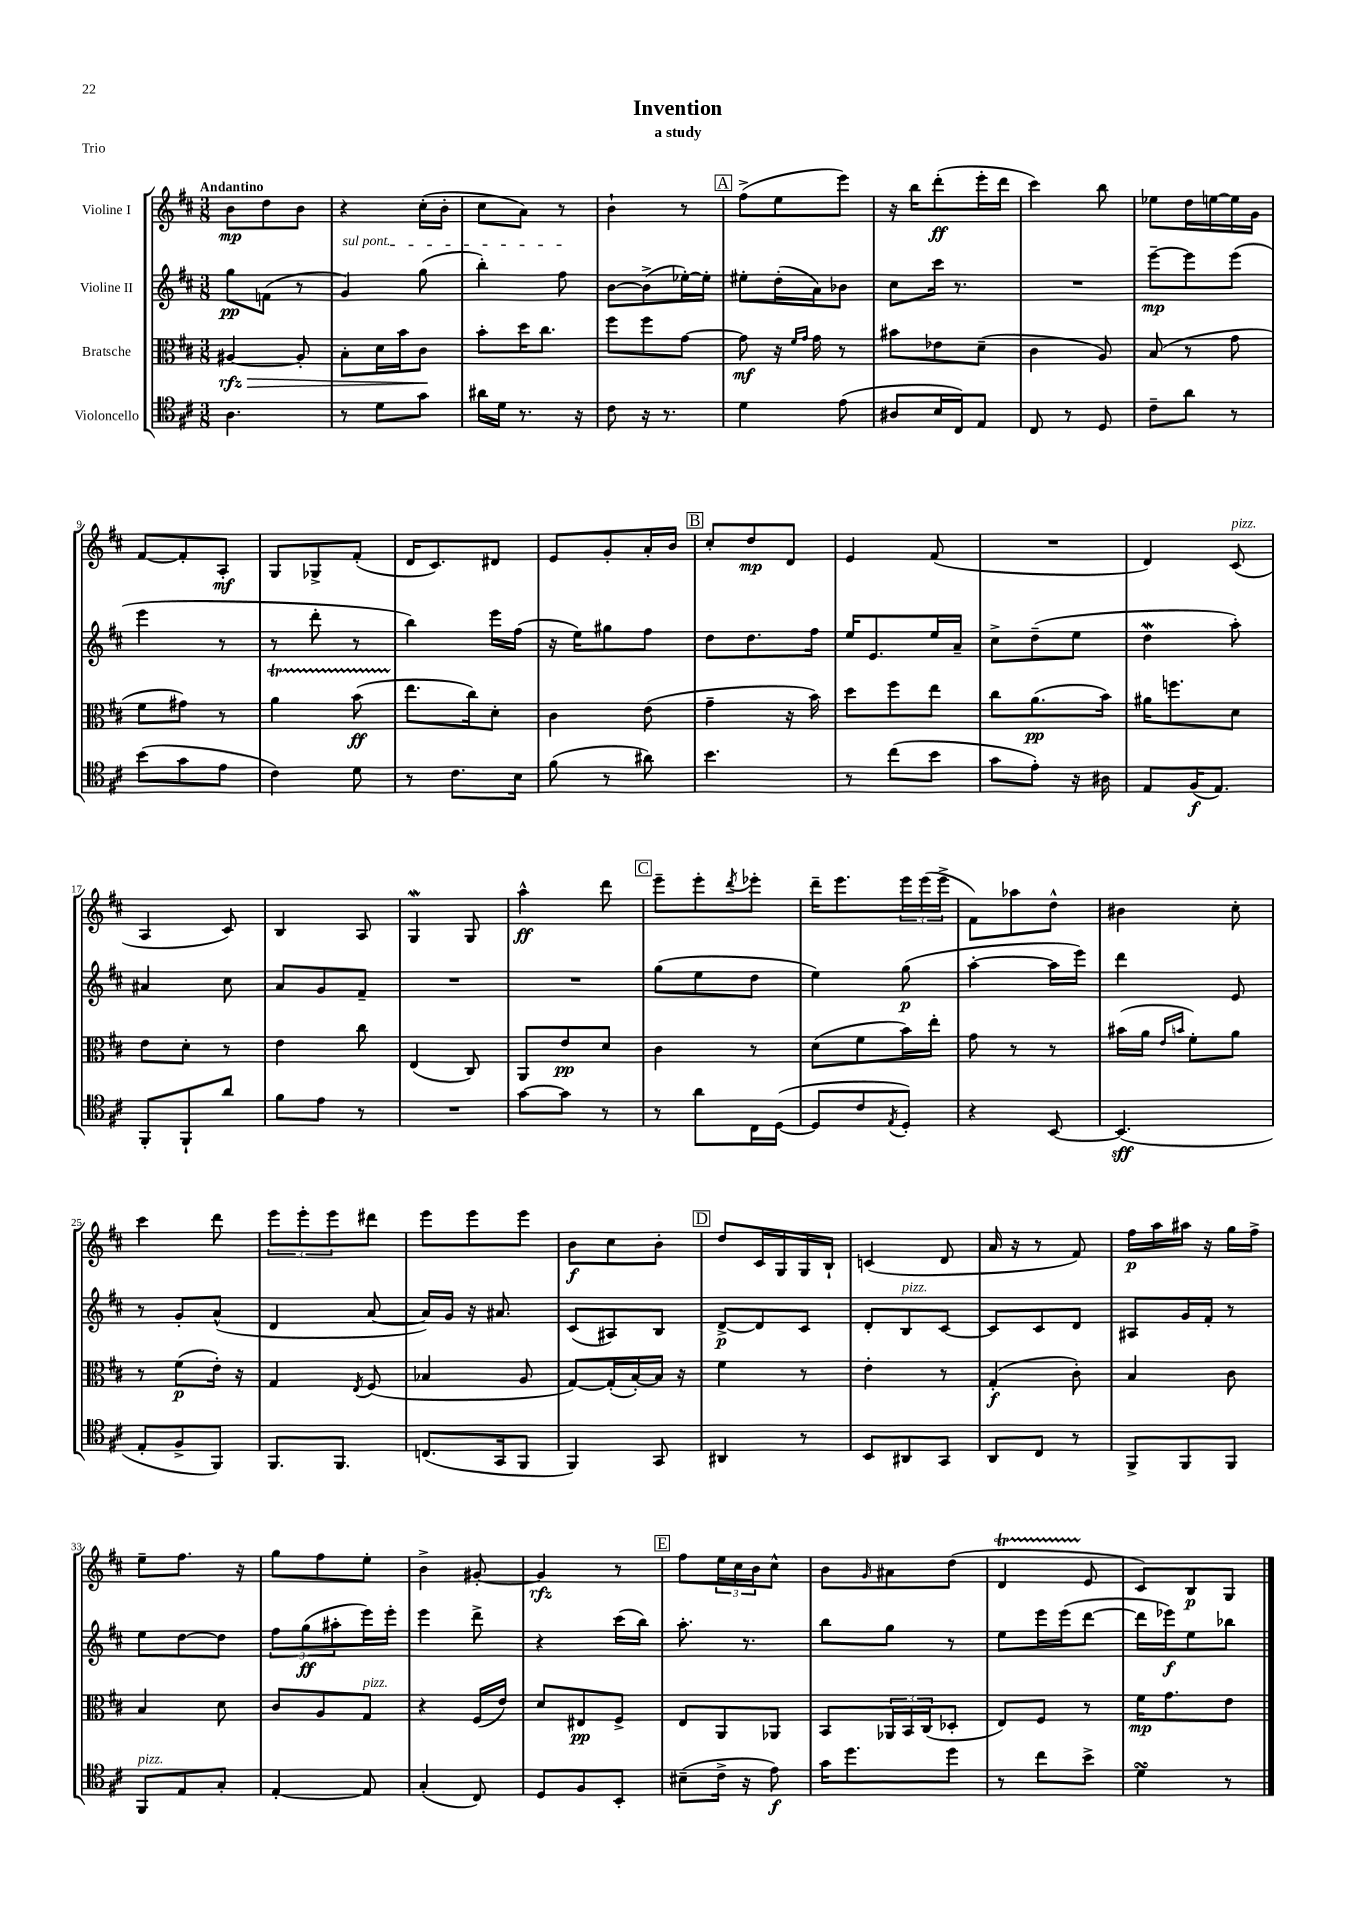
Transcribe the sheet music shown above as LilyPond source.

\header { title = "Invention" subtitle = "a study" piece = "Trio" }
<<
\new StaffGroup <<
\new Staff = "s0" \with { instrumentName = "Violine I" } {
    \clef treble \key d \major \numericTimeSignature \time 3/8 \tempo "Andantino"
    b'8\mp d''8 b'8 |
    r4 cis''16-.( b'16-. |
    cis''8 a'8) r8 |
    b'4-! r8 |
    \mark \markup { \box "A" } fis''8->( e''8 e'''8) |
    r16 b''16 d'''8-.\ff( e'''16-. d'''16 |
    cis'''4) b''8 |
    ees''8 d''16 e''16~ e''16 g'16 |
    fis'8~ fis'8-. a8-.\mf |
    g8 ges8-> fis'8-.( |
    d'16 cis'8.) dis'8 |
    e'8 g'8-. a'16-. b'16 |
    \mark \markup { \box "B" } cis''8-. d''8\mp d'8 |
    e'4 fis'8( |
    R4. |
    d'4) cis'8^\markup { \italic "pizz." }( |
    a4 cis'8) |
    b4 a8 |
    g4\mordent g8 |
    a''4-^\ff d'''8 |
    \mark \markup { \box "C" } e'''8-- e'''8-. \acciaccatura { d'''8 } ees'''8-. |
    d'''16-- e'''8. \tuplet 3/2 { e'''16 e'''16( e'''16-> } |
    fis'8) aes''8 d''8-^ |
    bis'4 cis''8-. |
    cis'''4 d'''8 |
    \tuplet 3/2 { e'''8 e'''8-. e'''8 } dis'''8 |
    e'''8 e'''8 e'''8 |
    b'8\f cis''8 b'8-. |
    \mark \markup { \box "D" } d''8 cis'16 g16 g16 b16-! |
    c'4( d'8 |
    a'16 r16 r8 fis'8) |
    fis''16\p a''16 ais''16 r16 g''16 fis''16-> |
    e''8-- fis''8. r16 |
    g''8 fis''8 e''8-. |
    b'4-> gis'8~-. |
    gis'4\rfz r8 |
    \mark \markup { \box "E" } fis''8 \tuplet 3/2 { e''16 cis''16 b'16 } cis''8-^ |
    b'8 \grace { g'16 } ais'8 d''8( |
    d'4\startTrillSpan e'8\stopTrillSpan |
    cis'8) b8\p g8 \bar "|." |
}
\new Staff = "s1" \with { instrumentName = "Violine II" } {
    \clef treble \key d \major \numericTimeSignature \time 3/8
    g''8\pp f'8( r8 |
    \once \override TextSpanner.bound-details.left.text = \markup { \italic "sul pont." } g'4\startTextSpan) g''8( |
    b''4-.) fis''8\stopTextSpan |
    b'8~ b'8->( ees''16~-.) ees''16-. |
    \mark \markup { \box "A" } eis''8-. d''16-.( a'16) bes'8 |
    cis''8 cis'''16 r8. |
    R4. |
    e'''8~--\mp e'''8 e'''8( |
    e'''4 r8 |
    r8 d'''8-. r8 |
    b''4) e'''16 fis''16( |
    r16 e''16) gis''8 fis''8 |
    \mark \markup { \box "B" } d''8 d''8. fis''16 |
    e''16 e'8. e''16 a'16-- |
    cis''8-> d''8--( e''8 |
    d''4\mordent a''8-.) |
    ais'4 cis''8 |
    a'8 g'8 fis'8-- |
    R4. |
    R4. |
    \mark \markup { \box "C" } g''8( e''8 d''8 |
    e''4) g''8\p( |
    a''4~-. a''16 e'''16) |
    d'''4 e'8 |
    r8 g'8-. a'8-^( |
    d'4 a'8~ |
    a'16) g'16 r16 ais'8. |
    cis'8( ais8) b8 |
    \mark \markup { \box "D" } d'8~->\p d'8 cis'8 |
    d'8-. b8^\markup { \italic "pizz." } cis'8~ |
    cis'8 cis'8 d'8 |
    ais8 g'16 fis'16-. r8 |
    e''8 d''8~ d''8 |
    \tuplet 3/2 { fis''8 g''8\ff( ais''8-. } e'''16) e'''16-. |
    e'''4 d'''8-> |
    r4 cis'''16( b''16) |
    \mark \markup { \box "E" } a''8.-. r8. |
    b''8 g''8 r8 |
    e''8 e'''16 e'''16( d'''8~ |
    d'''16 ees'''16\f) e''8 bes''8 \bar "|." |
}
\new Staff = "s2" \with { instrumentName = "Bratsche" } {
    \clef alto \key d \major \numericTimeSignature \time 3/8
    ais4~\rfz\> ais8-. |
    b8-. d'16 b'16 cis'8\! |
    b'8-. d''16 cis''8. |
    fis''8 fis''8 g'8~ |
    \mark \markup { \box "A" } g'8\mf r16 \grace { fis'16 g'16 } g'16 r8 |
    bis'8 ees'8 d'8--( |
    cis'4 a8) |
    b8( r8 g'8 |
    fis'8 gis'8) r8 |
    a'4\startTrillSpan b'8\ff( |
    e''8.\stopTrillSpan cis''16) d'8-. |
    cis'4 e'8( |
    \mark \markup { \box "B" } g'4-- r16 b'16) |
    d''8 fis''8 e''8 |
    cis''8 a'8.\pp( b'16) |
    ais'16 f''8. d'8 |
    e'8 d'8-. r8 |
    e'4 cis''8 |
    e4( cis8) |
    a,8 e'8\pp d'8 |
    \mark \markup { \box "C" } cis'4 r8 |
    d'8( fis'8 b'16) e''16-. |
    g'8 r8 r8 |
    bis'16( a'16 \grace { e'16 b'16 } fis'8-.) a'8 |
    r8 fis'8\p( e'16-.) r16 |
    g4 \acciaccatura { e8 } fis8( |
    bes4 a8 |
    g8~) g16-.( b16~-.) b16 r16 |
    \mark \markup { \box "D" } fis'4 r8 |
    e'4-. r8 |
    g4-.\f( cis'8-.) |
    b4 cis'8 |
    b4 d'8 |
    cis'8 a8 g8^\markup { \italic "pizz." } |
    r4 fis16( e'16) |
    d'8 eis8\pp fis8-> |
    \mark \markup { \box "E" } e8 a,8 aes,8 |
    b,8 \tuplet 3/2 { aes,16 b,16 cis16( } des8-. |
    e8) fis8 r8 |
    fis'16\mp g'8. e'8 \bar "|." |
}
\new Staff = "s3" \with { instrumentName = "Violoncello" } {
    \clef tenor \key d \major \numericTimeSignature \time 3/8
    a4. |
    r8 d'8 g'8 |
    ais'16 d'16 r8. r16 |
    cis'8 r16 r8. |
    \mark \markup { \box "A" } d'4 e'8( |
    ais8 b16 cis16) e8 |
    cis8 r8 d8 |
    cis'8-- a'8 r8 |
    b'8( g'8 e'8 |
    cis'4) d'8 |
    r8 cis'8. b16 |
    fis'8( r8 ais'8) |
    \mark \markup { \box "B" } b'4. |
    r8 cis''8( b'8 |
    g'8 e'8-.) r16 ais16 |
    e8 fis16\f( e8.) |
    fis,8-. fis,8-! a'8 |
    fis'8 e'8 r8 |
    R4. |
    g'8~ g'8 r8 |
    \mark \markup { \box "C" } r8 a'8 cis16 d16~( |
    d8 cis'8 \acciaccatura { e8 } d8-.) |
    r4 b,8~ |
    b,4.\sff( |
    e8-. fis8-> fis,8) |
    fis,8. fis,8. |
    c8.( g,16 fis,8 |
    fis,4) g,8 |
    \mark \markup { \box "D" } ais,4 r8 |
    b,8 ais,8 g,8 |
    a,8 cis8 r8 |
    fis,8-> fis,8 fis,8 |
    fis,8^\markup { \italic "pizz." } e8 g8-. |
    e4~-. e8 |
    g4-.( cis8) |
    d8 fis8 b,8-. |
    \mark \markup { \box "E" } bis8--( cis'16-> r16 e'8\f) |
    g'16 d''8. d''8 |
    r8 cis''8 b'8-> |
    d'4\turn r8 \bar "|." |
}
>>
>>
